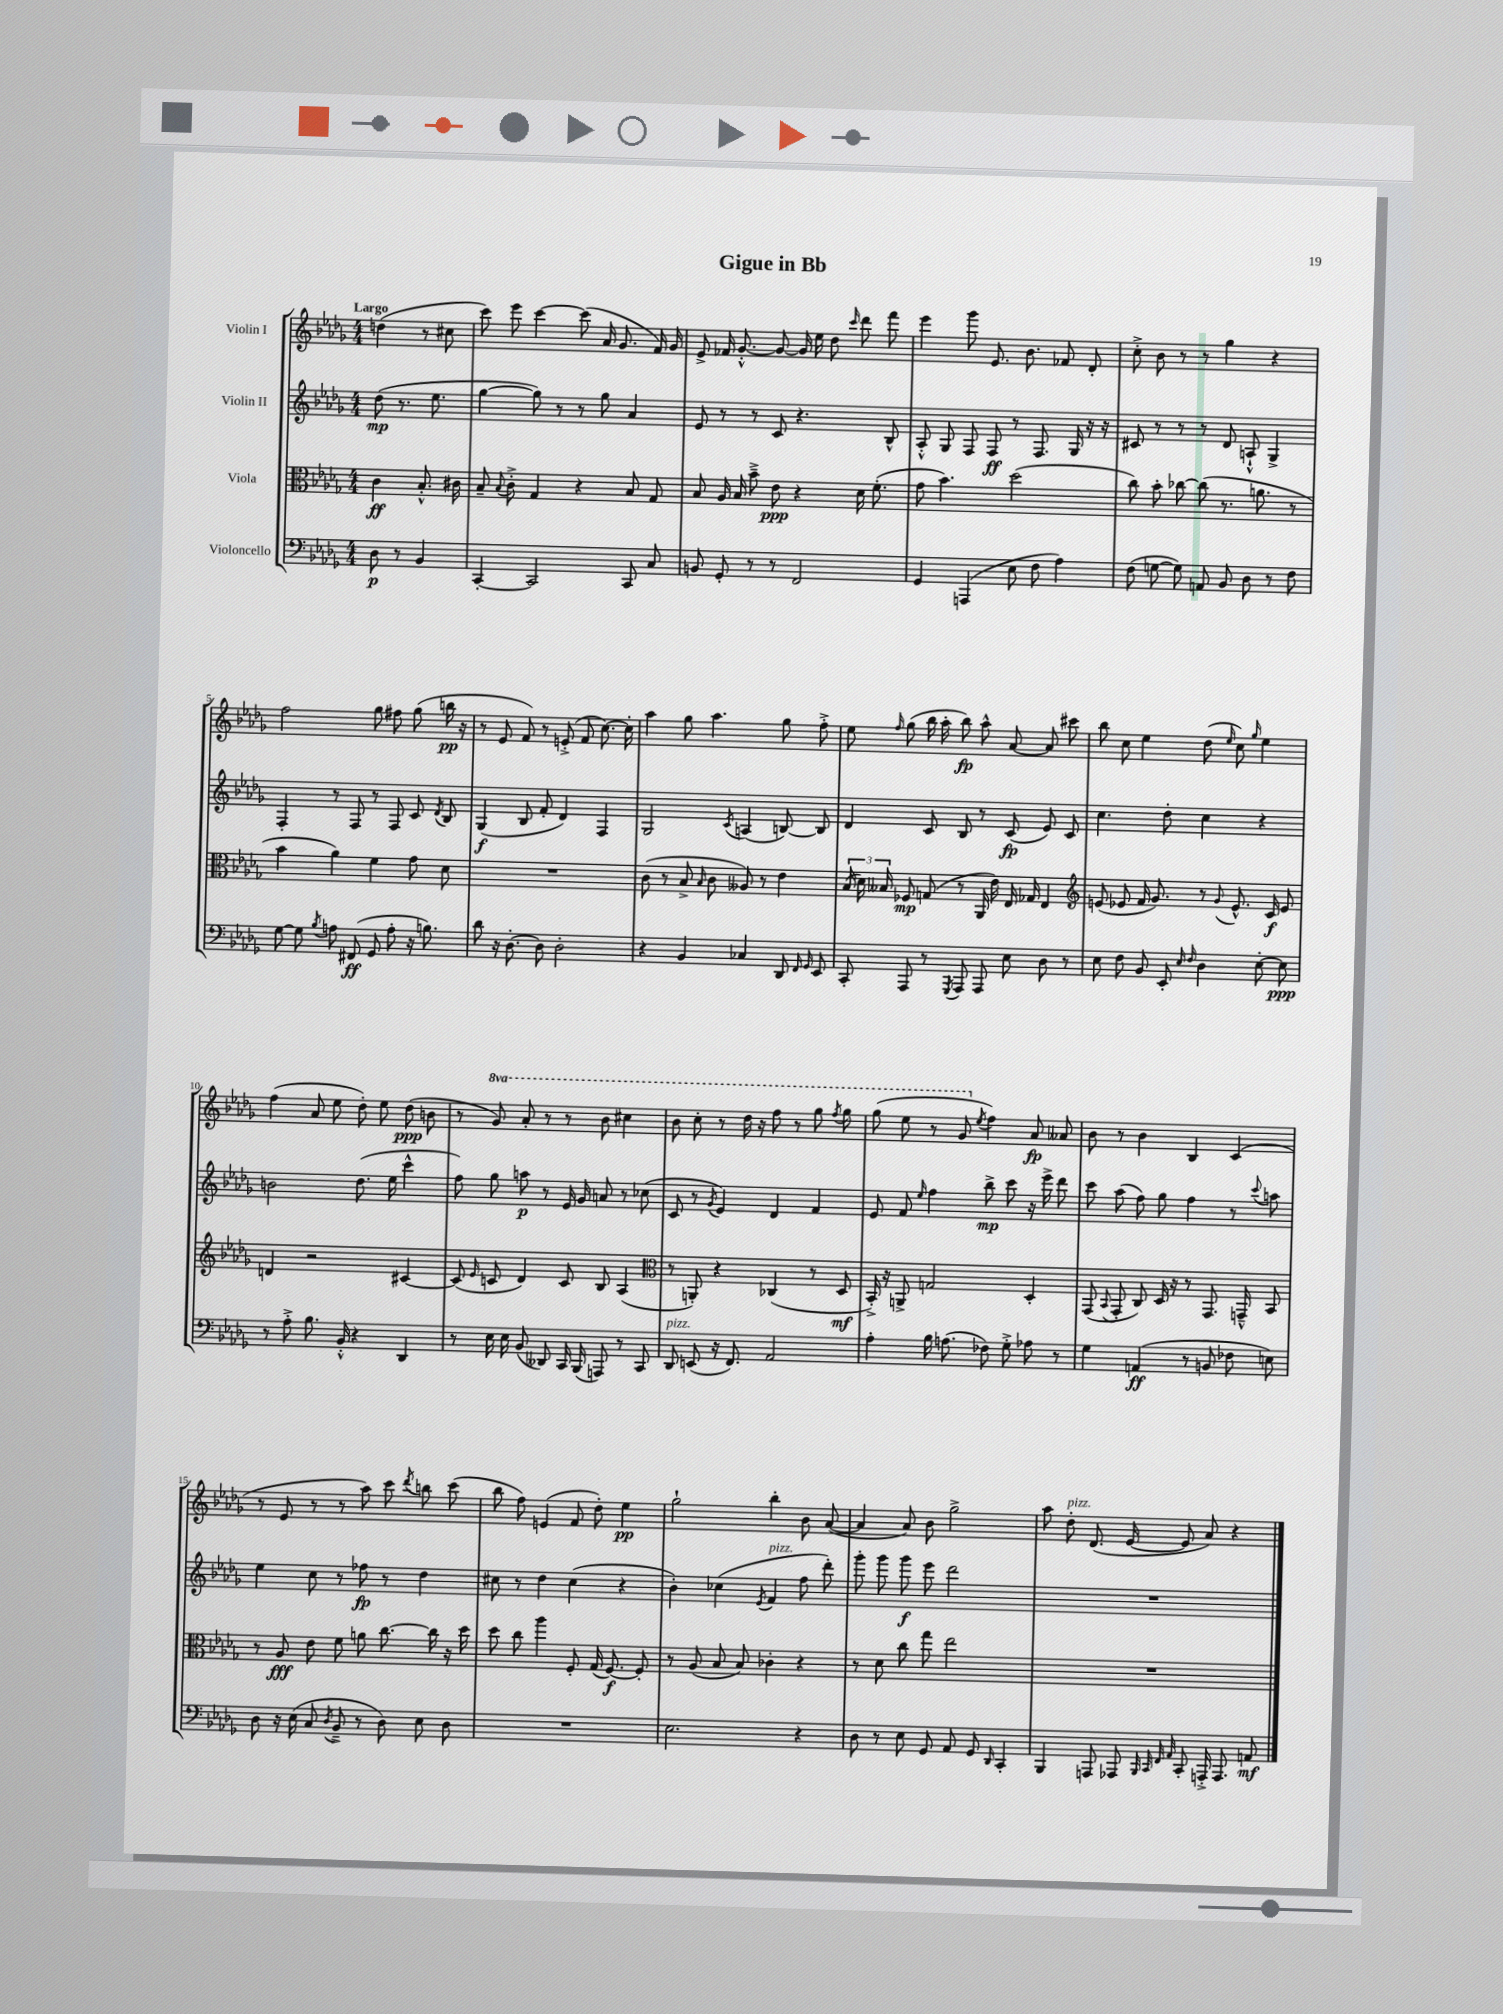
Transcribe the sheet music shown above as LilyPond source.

\header { title = "Gigue in Bb" }
<<
\new StaffGroup <<
\new Staff = "s0" \with { instrumentName = "Violin I" } {
    \clef treble \key des \major \numericTimeSignature \time 4/4 \set Staff.ottavationMarkups = #ottavation-simple-ordinals \partial 2 \tempo "Largo"
    \autoBeamOff d''4( r8 cis''8 |
    c'''8) ees'''8 c'''4~ c'''8( aes'16 ges'8. f'16) ges'16 |
    ees'8-> fes'16 ges'8.~-.-^ ges'8~ ges'16 ees''16 des''8 \grace { c'''16 } des'''8 f'''8 |
    ees'''4 ges'''8 ees'8. bes'8. fes'8 des'8-. |
    c''8-.-> bes'8 r8 r8 ges''4 r4 |
    f''2 ges''8 fis''8 ges''8( b''16\pp r16 |
    r8 ees'8 f'8) r8 e'8-.->( f'8 c''8.~) c''16-. |
    aes''4 ges''8 aes''4. ges''8 f''8-.-> |
    ees''8 \grace { f''16 } ges''8( bes''16 aes''16-. bes''8\fp) aes''8-^ aes'8~ aes'8 cis'''8 |
    bes''8 c''8 ees''4 des''8( \grace { ees''16 } c''8) \grace { ges''16 } ees''4 |
    f''4( aes'8 ees''8 des''8-.) ees''8 des''8\ppp( b'8 |
    r8 \ottava #1 ges''8) aes''8-. r8 r8 bes''8 cis'''4 |
    bes''8 c'''8-. r8 des'''16 r16 f'''8 r8 ges'''8 \acciaccatura { f'''8 } ges'''8 |
    ges'''8( ees'''8 r8 ges''8 \ottava #0 \acciaccatura { ees''8 } f''4) aes'8\fp aeses'8 |
    bes'8 r8 bes'4 bes4 c'4( |
    r8 ees'8 r8 r8 aes''8) c'''8 \acciaccatura { des'''8 } b''8 c'''8( |
    bes''8 f''8) e'4( f'8 des''8-.) ees''4\pp |
    ges''2-! bes''4-. bes'8 aes'8~( |
    aes'4 aes'8) bes'8 ges''2-> |
    aes''8 des''8-.^\markup { \italic "pizz." } des'8.( ees'16~ ees'8 aes'8) r4 \bar "|." |
}
\new Staff = "s1" \with { instrumentName = "Violin II" } {
    \clef treble \key des \major \numericTimeSignature \time 4/4 \partial 2
    \autoBeamOff des''8\mp( r8. ees''8. |
    ges''4~ ges''8) r8 r8 ges''8 aes'4 |
    ees'8 r8 r8 c'8 r4. bes8-^ |
    aes8-.-^ ges8 f8 f8\ff r8 f8. ges16 r16 r16 |
    cis'8 r8 r8 r8 des'8 a8-!-^ ges4-> |
    f4-. r8 f8 r8 f8 c'8 \acciaccatura { des'8 } bes8 |
    ges4\f( bes8 f'8-. des'4) f4 |
    ges2 \acciaccatura { c'8 } a4( b8~) b8 |
    des'4 c'8 bes8 r8 c'8\fp( ees'8) c'8 |
    c''4. des''8-. c''4 r4 |
    b'2 des''8.( ees''16 c'''4-^ |
    f''8) ges''8 a''8\p r8 ees'16 ges'16 a'8 r8 ces''8( |
    c'8 r8 \acciaccatura { ges'8 } ees'4) des'4 f'4 |
    ees'8 f'8 \grace { ees''16 } f''4 bes''8->\mp c'''8 r16 ees'''16-> des'''8 |
    c'''8 aes''8( f''8) ges''8 f''4 r8 \appoggiatura { c'''8 } a''8 |
    ees''4 c''8 r8 fes''8\fp r8 des''4 |
    cis''8 r8 des''4 cis''4( r4 |
    bes'4-.) ces''4( \acciaccatura { ees'8 } f'4^\markup { \italic "pizz." } f''8 des'''8-.) |
    ges'''8-. ges'''8 ges'''8\f ees'''8 des'''2 |
    R1 \bar "|." |
}
\new Staff = "s2" \with { instrumentName = "Viola" } {
    \clef alto \key des \major \numericTimeSignature \time 4/4 \partial 2
    \autoBeamOff c'4\ff bes8.-.-^ cis'16 |
    bes8-- \appoggiatura { bes8 } c'8-.-> ges4 r4 bes8 ges8 |
    bes8 aes16 bes16 bes'8---> ees'8\ppp r4 des'16 f'8.-.( |
    ges'8 bes'4.) des''2( |
    c''8) bes'8-. ces''8~ ces''8( r8. a'8. r8 |
    bes'4 aes'4) f'4 ges'8 des'8 |
    R1 |
    c'8( r8 bes8-> \grace { bes16 } c'8 aeses8) r8 ees'4 |
    \tuplet 3/2 { bes16( des'16) beses16 } fes8\mp g8( r8 aes,16 ees'16) ees16 ges16 ees4 |
    \clef treble e'8( ees'8 f'16 ges'8.) r8 \appoggiatura { ges'8 } ees'8.-^ c'16\f ees'8 |
    d'4 r2 cis'4~ |
    cis'8( \grace { ees'16 } c'8 des'4) c'8 bes8 aes4( |
    \clef alto r8 a,8-.) r4 ces4( r8 des8\mf |
    bes,16-.->) r16 a,8-> g2 des4-. |
    ges,8( \appoggiatura { bes,8 } ges,8-. c8) des16 r16 r8 ges,8. g,16---^ bes,8 |
    r8 aes8\fff ees'8 f'8 a'8 c''8.~ c''16 r16 des''16 |
    des''8 c''8 aes''4 f8-. ges16( f8.~\f) f8-. |
    r8 aes8( bes8 bes8) ces'4-. r4 |
    r8 des'8 c''8 ges''8 ees''2 |
    R1 \bar "|." |
}
\new Staff = "s3" \with { instrumentName = "Violoncello" } {
    \clef bass \key des \major \numericTimeSignature \time 4/4 \partial 2
    \autoBeamOff des8\p r8 bes,4 |
    c,4~-. c,2 c,8 c8 |
    b,8 ges,8-. r8 r8 f,2 |
    ges,4 a,,4( ees8 f8 aes4) |
    f8( g8~ g8) a,8 bes,8 des8 r8 f8 |
    ges8~ ges8 \acciaccatura { bes8 } a8 fis,8\ff( ges,8 a8-. r16 b8.) |
    des'8 r16 des8.~-. des8 des2-. |
    r4 bes,4 ces4 des,8 \grace { f,16 ges,16 } ees,8 |
    c,8-. aes,,8 r8 \acciaccatura { ges,,8 } aes,,8 aes,,8 ees8 des8 r8 |
    ees8 f8 bes,8 ees,8-. \grace { ees16 f16 } des4 ees8~-. ees8\ppp |
    r8 aes8-.-> bes8. bes,16-.-^ r4 des,4 |
    r8 ees16 ees16 bes,8( deses,8) c,16 bes,,16( a,,8) r8 c,8 |
    des,8^\markup { \italic "pizz." } e,8( r16 f,8.) aes,2 |
    aes4-. bes16 a8.( fes8) ges8-.-> aes8 r8 |
    ges4 a,4\ff( r8 b,8 fes8 e8) |
    des8 r16 ees16( c8 \acciaccatura { des8 } bes,8---> r8 des8) ees8 des8 |
    R1 |
    ees2. r4 |
    des8 r8 ees8 ges,8 aes,8 ges,8 \grace { des,16 } c,4-. |
    bes,,4 a,,8 aes,,8 \grace { bes,,32 c,32 f,32 aes,32 } c,8-. a,,16-.-> a,,8. a,8\mf \bar "|." |
}
>>
>>
